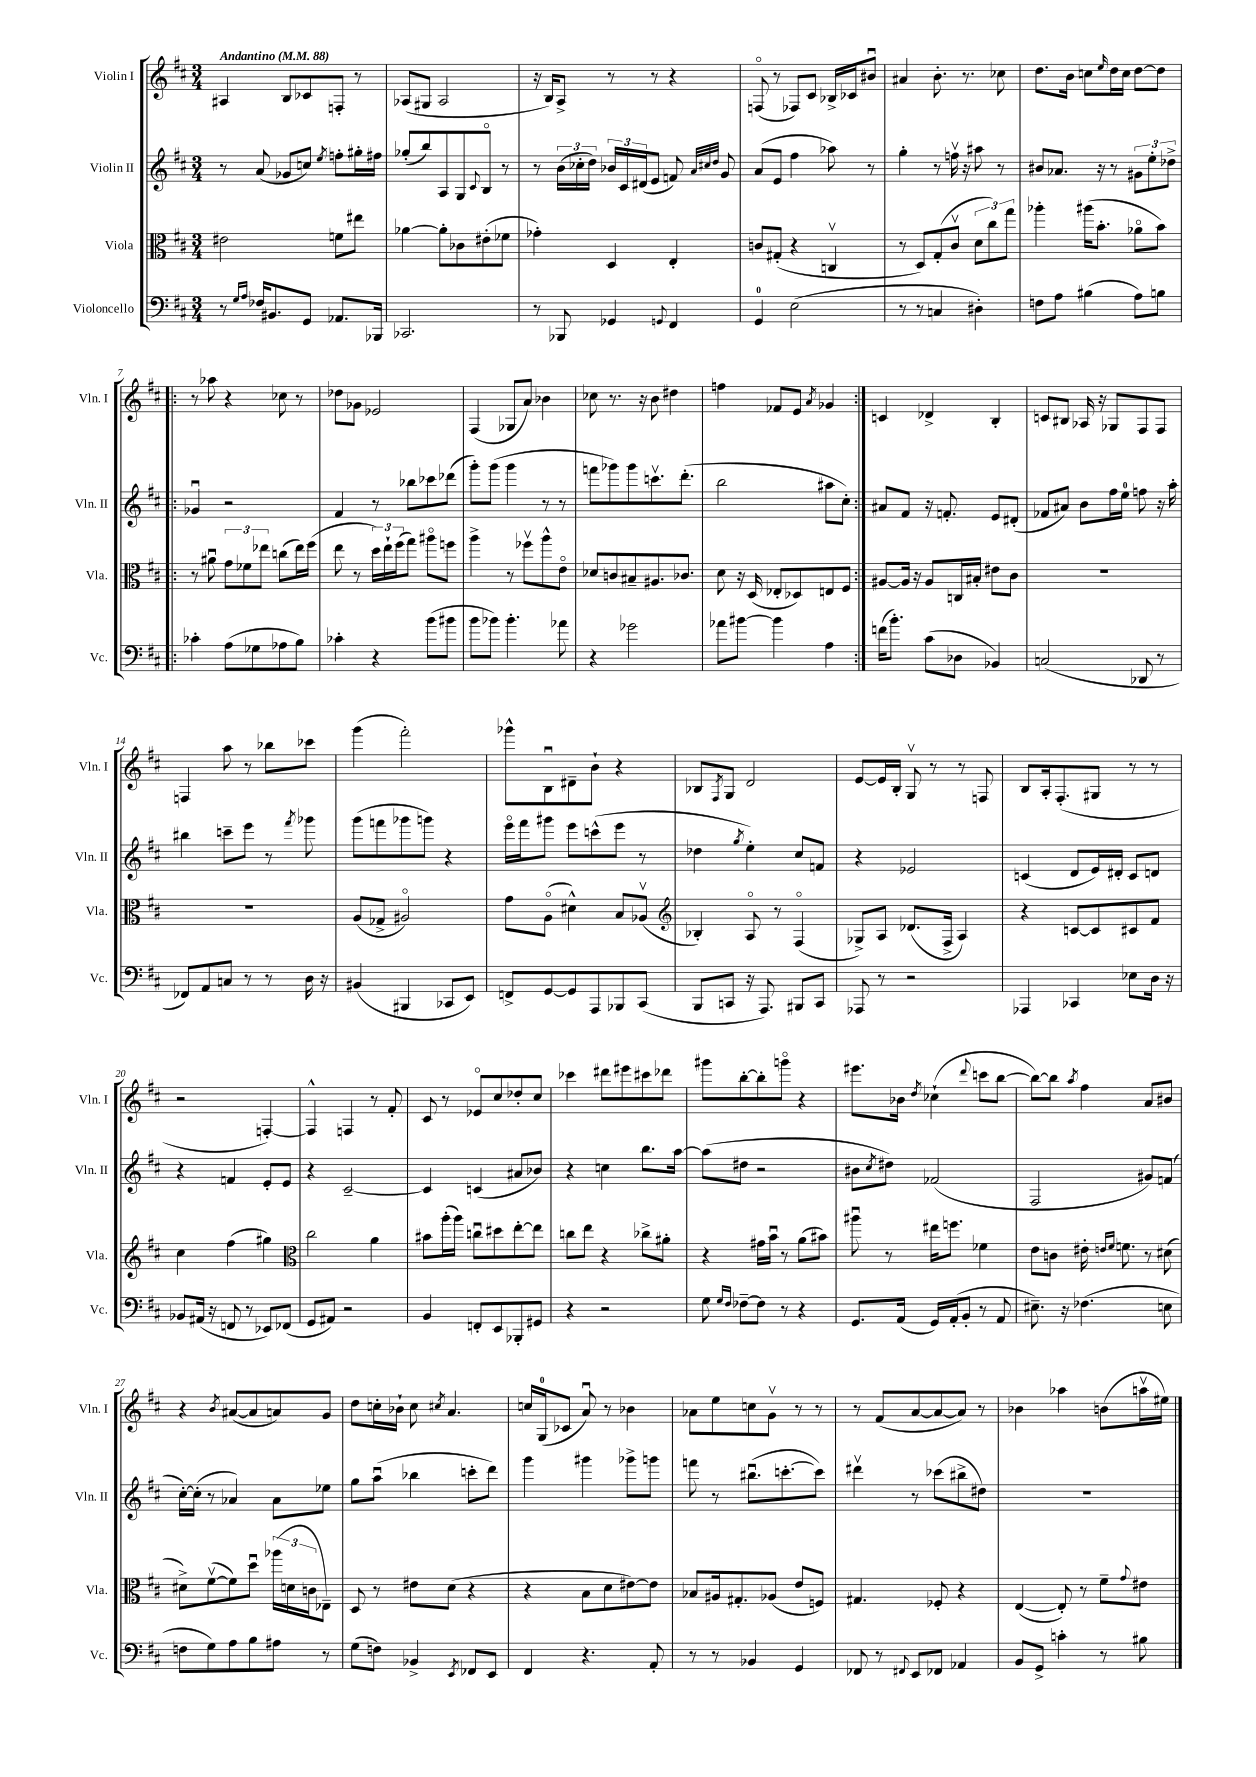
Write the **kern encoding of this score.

**kern	**kern	**kern	**kern
*staff4	*staff3	*staff2	*staff1
*clefF4	*clefC3	*clefG2	*clefG2
*k[f#c#]	*k[f#c#]	*k[f#c#]	*k[f#c#]
*M3/4	*M3/4	*M3/4	*M3/4
*MM88	*MM88	*MM88	*MM88
8r	2e#\	8r	4A#/
16qqG/LL	.	.	.
16qqA/JJ	.	.	.
16F-/LK	.	(8a/	.
8.BB#/	.	.	.
.	.	8g-/L	8B/L
8GG/J	.	8cc/J)	8c-/
.	.	8qee/	.
8.AA-/L	8f\L	8ff'\L	8F'/J
.	8ee#\J	16gg#'\L	8r
16BBB-/Jk	.	16ff#\JJ	.
=	=	=	=
2.CC-/	[4a-\	(8gg-'/L	(8A-/L
.	.	8bb/)	8G#/J
.	8a-'\]L	8A/	2A-/
.	8c-\	8G/	.
.	.	8qqc#/	.
.	(8e#'\	8Bo/J	.
.	8f-\J	8r	.
=	=	=	=
8r	4g-'\)	8r	16r
.	.	.	16B/LK)
8BBB-/	.	(24b\LL	8A^/J
.	.	24cc-'\	.
.	.	24dd\JJ)	.
4GG-/	4D/	24b-/LL	8r
.	.	24c#/	.
.	.	(24d#/J	.
.	.	8e/J	8r
8qqGG/	.	.	.
4FF#/	4E'/	8f/)	4r
.	.	32qqa/LLL	.
.	.	32qqcc#/	.
.	.	32qqdd/JJJ	.
.	.	8g/	.
=	=	=	=
4GG/	8c/L	(8a/L	(8Fo/
.	(8G#'/J	8e/J	8r
(2E\	4r	4ff#\	8F-/L)
.	.	.	8c#/J
.	4Cv/	8aa-\)	16B-^/LL
.	.	.	16c-/J
.	.	8r	8b#u/J
=	=	=	=
8r	8r	4gg'\	4a#/
8r	8D/L)	.	.
4C/	(8G'/	8r	8.b'\
.	8c#v/J	16ffv\	.
.	.	16r	8.r
4D#'\)	12d\L	8aa#\	.
.	12cc#\)	.	.
.	.	8r	8cc-\
.	12gg\J	.	.
=	=	=	=
8F\L	4aa-'\	8b#/L	8.dd\L
8A\J	.	8.a-/J	.
.	.	.	16b\Jk
(4B#\	(16aa#\LK	.	8cc\L
.	8.b'\J	16r	.
.	.	.	16qqee/
.	.	8r	16dd\L
.	.	.	16cc\JJ
8A\L)	8a-o\L	12g#\L	[8dd\L
.	.	12ee'\	.
8B\J	8b\J)	.	8dd\]J
.	.	12dd-^\J	.
=!|:	=!|:	=!|:	=!|:
4c-'\	8r	4g-u/	8r
.	8a#u\	.	8aa-\
(8A\L	12g\L	2r	4r
.	12f-\	.	.
8G-\	.	.	.
.	12ee-\J	.	.
8A-\	(8cc\L	.	8cc-\
8B\J)	16ee-\L)	.	8r
.	(16ff#\JJ	.	.
=	=	=	=
4c-'\	8ee\	4f#/	8dd-\L
.	8r	.	8g-\J
4r	24dd\LL)	8r	2e-/
.	24ee`\	.	.
.	(24ff#\J	.	.
.	8gg\J)	8bb-\L	.
(8b\L	8aa#o\L	8ccc-\	.
8b#\J	8ff\J	(8ddd-\J	.
=	=	=	=
8b\L	4aa^\	8ggg'\L)	(4F#/
8b-\J)	.	(8ggg\J	.
4.b-'\	8r	4ggg\	8G-/L
.	8ff-v\L	.	8a/J)
.	8aa^^\	8r	4b-\
8a-\	8eo\J	8r	.
=	=	=	=
4r	8d-/L	8fff\L	8cc-\
.	8c/	8ggg-\)	8.r
2g-\	8B#~/	8ggg-\	.
.	.	.	16r
.	8.A#/	8.cccv\	8b\
.	.	.	4dd#\
.	8.c-/J	(8.ddd'\J	.
=	=	=	=
8a-\L	8d\	2bb\	4ff\
[8b#\J	16r	.	.
.	(16D/	.	.
4b#\]	8E-'/L	.	8f-/L
.	8D-/)	.	8e/J
.	.	.	8qa/
4A\	8E/	8aa#\L	4g-/
.	8F#/J	8cc#'\J)	.
=:|!	=:|!	=:|!	=:|!
(16f\LK	[8A#/L	8a#/L	4c/
8.b'\J)	.	.	.
.	16A#/]Jk	8f#/J	.
.	16r	.	.
(8c#\L	8A#/L	16r	4d-^/
.	.	8.f'/	.
8D-\J	16C/L	.	.
.	16B#'/JJ	.	.
4BB-/)	8e#\L	8e/L	4B'/
.	8c#\J	(8d#'/J	.
=	=	=	=
(2C/	2.r	8f-/L	8c/L
.	.	8a#/J)	8B#/J
.	.	8b\L	16A-/
.	.	.	16r
.	.	16ff#\L	8G-/L
.	.	16ee\JJ	.
8DD-/	.	8ff\	8F#/
8r	.	16r	8F#/J
.	.	16aa'\	.
=	=	=	=
8FF-/L)	2.r	4bb#\	4F/
8AA/	.	.	.
8C/J	.	8ccc~\L	8aa\
8r	.	8eee\J	8r
8r	.	8r	8bb-\L
.	.	8qfff#/	.
16D\	.	8ggg-\	8ccc-\J
16r	.	.	.
=	=	=	=
(4BB#/	(8A/L	(8ggg\L	(4ggg\
.	8G-^/J	8fff\	.
4BBB#/	2A#o/)	8ggg-\	2fff#'\)
.	.	8ggg\J)	.
8CC-/L	.	4r	.
8EE/J)	.	.	.
=	=	=	=
8FF^/L	8g\L	16eeeo\LL	8ggg-^^\L
.	.	16fff#\J	.
[8GG/	(8Ao\J	8ggg#\J	8Bu\
8GG/]	4d#^^\)	8eee\L	8d#~\
8AAA/	.	(8ccc^^\	8b`\J
8BBB-/	8B/L	8eee\J	4r
(8CC#/J	(8A-v/J	8r	.
=	=	=	=
*	*clefG2	*	*
8BBB/L	4B-'/)	4dd-\	8B-/L
.	.	.	8qF#/
8CC/J	.	.	8G/J
.	.	8qgg/	.
16r	8Ao/	4ee'\)	2d/
8.AAA/)	.	.	.
.	8r	.	.
8BBB#/L	(4F#o/	8cc#/L	.
8CC/J	.	8f/J	.
=	=	=	=
8AAA-/	8G-^/L)	4r	[8e/L
8r	8A/J	.	16e/]L
.	.	.	16B'/JJ
2r	(8.d-/L	2e-/	8Gv/
.	.	.	8r
.	16F#^/Jk	.	.
.	4A/)	.	8r
.	.	.	8F/
=	=	=	=
4AAA-/	4r	(4c/	8B/L
.	.	.	16A'/k
.	.	.	(8.F#'/
4CC-/	[8c/L	8d/L	.
.	8c/]	16e/L)	8G#/J
.	.	16d#'/JJ	.
8E-\L	8c#/	8c/L	8r
16D\Jk	8f#/J	8d/J	8r
16r	.	.	.
=	=	=	=
8BB-/L	4cc#\	4r	2r
(16AA#/Jk	.	.	.
16r	.	.	.
8FF/	(4ff#\	4f/	.
8r	.	.	.
8EE-/L)	4gg#\)	8e'/L	[4F'/)
(8FF-/J	.	8e/J	.
=	=	=	=
*	*clefC3	*	*
8GG/L	2cc#\	4r	4F^^/]
8AA#/J)	.	.	.
2r	.	[2c#~/	4F/
.	4a\	.	8r
.	.	.	8f#'/
=	=	=	=
4BB/	8b#\L	4c#/]	8c#/
.	(16aa'\L	.	8r
.	16aa\JJ)	.	.
8FF'/L	8ccu\L	(4c/	8e-o/L
8EE/	8dd#\	.	8cc#/
8BBB-'/	[8ee'\	8a#/L	8dd-'/
8GG#/J	8ee\]J	8b-/J)	8cc#/J
=	=	=	=
4r	8cc\L	4r	4ccc-\
.	8ee\J	.	.
2r	4r	4cc\	8ddd#\L
.	.	.	8eee#\
.	8cc-^\L	8.bb\L	8ccc#\
.	8a#'\J	.	8ddd-\J
.	.	[16aa\Jk	.
=	=	=	=
8G\	4r	(8aa\]L	8ggg#\L
16qqG/LL	.	.	.
16qqF#/JJ	.	.	.
[8F-~\L	.	8dd#\J	[8bb'\
8F-\]J	16g#\LL	2r	8bb'\]
.	16bu\JJ	.	.
8r	8r	.	8gggo\J
4r	(8a\L	.	4r
.	8b#\J)	.	.
=	=	=	=
8.GG/L	8aa#u\	8b#\L	8.eee#\L
.	.	8qcc#/	.
.	8r	8dd#\J)	.
(16AA/Jk	.	.	16b-\Jk
.	.	.	8qdd/
16GG/LL)	16ee#\LK	(2f-/	(4cc-`\
(16AA'/J	8.ff\J	.	.
8BB'/J	.	.	.
.	.	.	8qqddd/
8r	4f-\	.	8ccc\L
8AA/	.	.	[8bb\J
=	=	=	=
8.E#~\)	8e\L	2F#/	8bb\_L)
.	8c\J	.	8bb\]J
16r	.	.	.
.	.	.	8qaa/
(4.F-\	16e#'\	.	4ff#\
.	16qqe/LL	.	.
.	16qqf#/JJ	.	.
.	8.f\	.	.
.	8r	8g#/L)	8a/L
8E\	(8d#\	(8f/J	8b#/J
=	=	=	=
8F\L	8d#^\L)	[16cc#'\LL)	4r
.	.	(16cc#'\]JJ	.
8G\)	([8f#v\	8r	.
.	.	.	8qb/
8A\	8f#\])	4a-/)	([8a#/L
8B\	8ddu\J	.	8a#/]
8A#\J	(24aa-\LL	8a-\L	8a/)
.	24d\	.	.
.	24c\J	.	.
8r	8E-~\J)	8ee-\J	8g/J
=	=	=	=
(8G\L	8D/	8gg\L	8dd\L
8F\J)	8r	(8aau\J	16cc'\L
.	.	.	16b-`\JJ
4BB-^/	8e#\L	4bb-\	8cc\
.	.	.	8qcc#/
.	(8d\J	.	4.a/
8qEE/	.	.	.
8FF-/L	4r	8ccc'\L	.
8EE/J	.	8ddd\J)	.
=	=	=	=
4FF#/	4r	4ggg\	16cc/LL
.	.	.	(16G/J
.	.	.	8c-/J
4.r	8B\L	4ggg#\	8au/)
.	8d\	.	8r
.	[8e#\)	8ggg-^\L	4b-\
8AA'/	8e#\]J	8ggg\J	.
=	=	=	=
8r	8B-/L	8fff\	8a-\L
8r	16A#/k	8r	8ee\
.	8.G#'/	.	.
4BB-/	.	(8.bb#u\L	8cc\
.	(8A-/J	.	8gv\J
.	.	[8.ccc'\	.
4GG/	8e/L	.	8r
.	8F/J)	8ccc\]J)	8r
=	=	=	=
8FF-/	4.G#/	4ddd#v\	8r
8r	.	.	(8f#/L
8qqFF#/	.	.	.
8EE/L	.	8r	[8a/
8FF-/J	8F-'/	(8ccc-\L	8a/_
4AA-/	4r	8bb#^\	8a/]J)
.	.	8dd#\J)	8r
=	=	=	=
8BB/L	([4E/	2.r	4b-\
8GG^/J	.	.	.
4c'\	8E'/])	.	4aa-\
.	8r	.	.
8r	8f#~\L	.	(8b\L
.	8qqg/	.	.
8B#\	8e#\J	.	16aav\L
.	.	.	16ee#\JJ)
==	==	==	==
*-	*-	*-	*-
